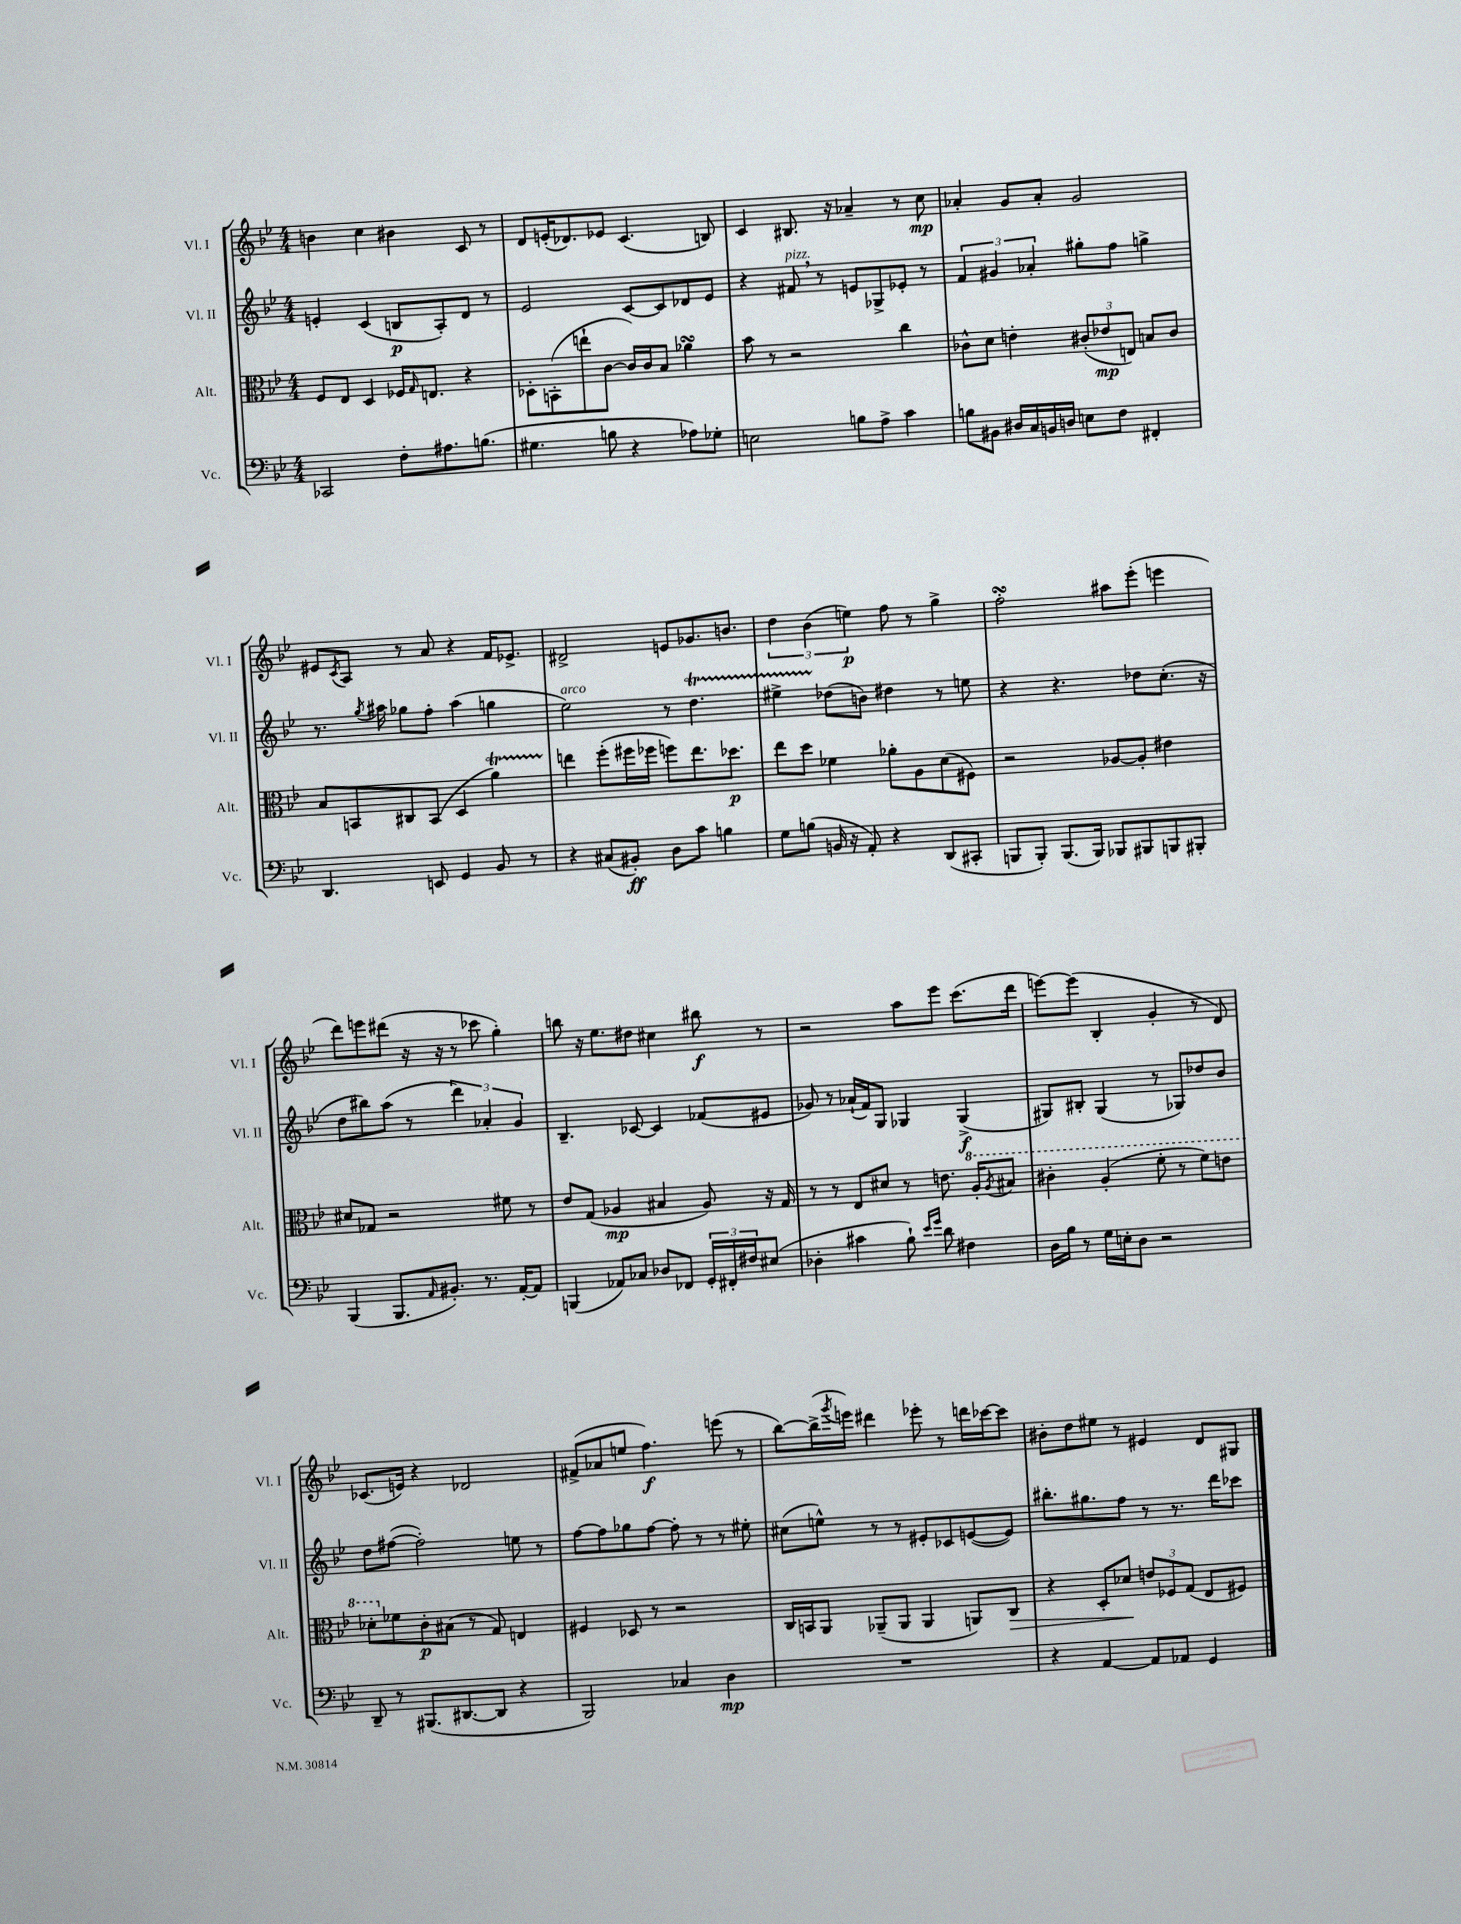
<<
\new StaffGroup <<
\new Staff = "s0" \with { instrumentName = "Vl. I" shortInstrumentName = "Vl. I" } {
    \clef treble \key bes \major \numericTimeSignature \time 4/4
    b'4 c''4 bis'4 c'8 r8 |
    d'8 e'16-.( des'8.) ees'8 c'4.( b8) |
    c'4 bis8. r16 aes'4-- r8 c''8\mp |
    aes'4-. g'8 aes'8-. g'2 |
    eis'8 \acciaccatura { c'8 } a8 r8 a'8 r4 f'16 ees'8.-> |
    dis'2-> e'8 ges'8. b'8. |
    \tuplet 3/2 { d''4 bes'4( e''4\p) } f''8 r8 g''4-> |
    f''2-.\turn ais''8 ees'''8-.( e'''4 |
    d'''8) e'''8 dis'''8( r16 r16 r8 ces'''8 g''4-.) |
    b''8 r16 ees''8. dis''8 cis''4 bis''8\f r8 |
    r2 a''8 ees'''8 c'''8.( d'''16 |
    e'''8~) e'''8( bes4-. g'4-. r8 d'8) |
    ces'8.( e'16) r4 des'2 |
    fis'8->( aes'8 e''8 f''4.\f) e'''8( r8 |
    bes''8~) bes''16->( \acciaccatura { g'''8 } e'''16) dis'''4 ees'''8-. r8 d'''16 ces'''16~ ces'''8 |
    bis'8-. d''8 eis''8 r8 eis'4 d'8 gis8 \bar "|." |
}
\new Staff = "s1" \with { instrumentName = "Vl. II" shortInstrumentName = "Vl. II" } {
    \clef treble \key bes \major \numericTimeSignature \time 4/4
    e'4-. c'4( b8\p a8-.) d'8 r8 |
    ees'2 c'8~ c'8 des'8 ees'8 |
    r4 fis'8^\markup { \italic "pizz." } \breathe r8 e'8 ges8-> ees'8-. r8 |
    \tuplet 3/2 { f'4 gis'4 aes'4-. } gis''8-. f''8 g''4-> |
    r8. \acciaccatura { g''8 } ais''16 ges''8 f''8-. ais''4( g''4 |
    ees''2^\markup { \italic "arco" }) r8 d''4.\startTrillSpan |
    eis''4-> des''8\stopTrillSpan( b'8) dis''4 r8 e''8 |
    r4 r4. des''8 c''8.-.( r16 |
    d''8 bis''8) a''8( r8 \tuplet 3/2 { d'''4) aes'4-. g'4 } |
    bes4.-- ces'8~ ces'4 fes'8( eis'8 |
    ges'8) r8 aes'16-!( f'16) g8 ges4 ges4->\f( |
    gis8) bis8-. gis4( r8 ges8) des''8 bes'8 |
    d''8 fis''8~( fis''2-.) e''8 r8 |
    f''8~ f''8 ges''8 f''8~ f''8-. r8 r8 eis''8-. |
    cis''8( e''8-^) r8 r8 eis'8-. ces'8 e'8~( e'8) |
    bis''8.-. gis''8. f''8 r8 r8. d'''16 ces'''8 \bar "|." |
}
\new Staff = "s2" \with { instrumentName = "Alt." shortInstrumentName = "Alt." } {
    \clef alto \key bes \major \numericTimeSignature \time 4/4
    f8 ees8 d4 fes16 \grace { g16 } e8. r4 |
    des8-. b,8-.( e''8-! c'8~ c'16) c'16 bes8 aes'4\turn |
    bes'8 r8 r2 c''4 |
    ces'8-^ d'8 e'4-. \tuplet 3/2 { cis'8-.( ees'8\mp e8) } b8 cis'8 |
    bes8 b,8 cis8 b,8( d4 a'4\startTrillSpan) |
    e''4\stopTrillSpan f''8-.( fis''16 fes''16 f''8) e''8. des''8.\p |
    ees''8 d''8 fes'4 aes'8-. a8 d'8( fis8) |
    r2 aes8~ aes8-. eis'4 |
    dis'8 ges8 r2 fis'8 r8 |
    ees'8 g8( aes4\mp bis4 aes8) r16 g16 |
    r8 r8 ees8 dis'8 r8 e'8. \ottava #1 a'16-. \acciaccatura { a'8 } bis'8 |
    cis''4-. a'4-.( f''8-. r8 f''8) e''8 |
    des''8-. \ottava #0 fes'8 c'8-.\p bis8( r8 g8) e4 |
    fis4 des8 r8 r2 |
    c16 b,16 a,8 aes,8--( aes,8 aes,4 a,8) c8\> |
    r4 d8-. des'8\! \tuplet 3/2 { e'8 fes8 g8( } ees8 fis8) \bar "|." |
}
\new Staff = "s3" \with { instrumentName = "Vc." shortInstrumentName = "Vc." } {
    \clef bass \key bes \major \numericTimeSignature \time 4/4
    ces,2 f8-. ais8. b8.( |
    gis4. b8 r4 aes8) ges8-. |
    e2 b8 a8-> c'4 |
    b8 bis,8 dis16 c16 b,16 d16 e8 f8 fis,4-. |
    d,4. e,8 g,4 bes,8 r8 |
    r4 cis8( bis,8-.\ff) d8 c'8 b4 |
    g8 b8( b,16 r16 a,8-.) r4 d,8( cis,8-. |
    b,,8 b,,8-.) b,,8.( b,,16) bes,,8 bis,,8 b,,8 bis,,8-. |
    bes,,4( bes,,8. \grace { a,16 } bis,8.-.) r8. a,16~-. a,8 |
    b,,4( aes,8) ces8 des8 fes,8 \tuplet 3/2 { g,16-. fis,16-. fis16 } eis8( |
    des4-. cis'4 bes8-!) \grace { ees'16 g'16 } d'8 fis4 |
    d16 bes16 r8 g16 e16-. d8 r2 |
    d,8-- r8 bis,,8.( dis,8.~ dis,8 r4 |
    bes,,2) ces4 d4\mp |
    R1 |
    r4 a,4~ a,8 aes,8 g,4 \bar "|." |
}
>>
>>
\layout { \context { \Score \remove "Bar_number_engraver" } }
